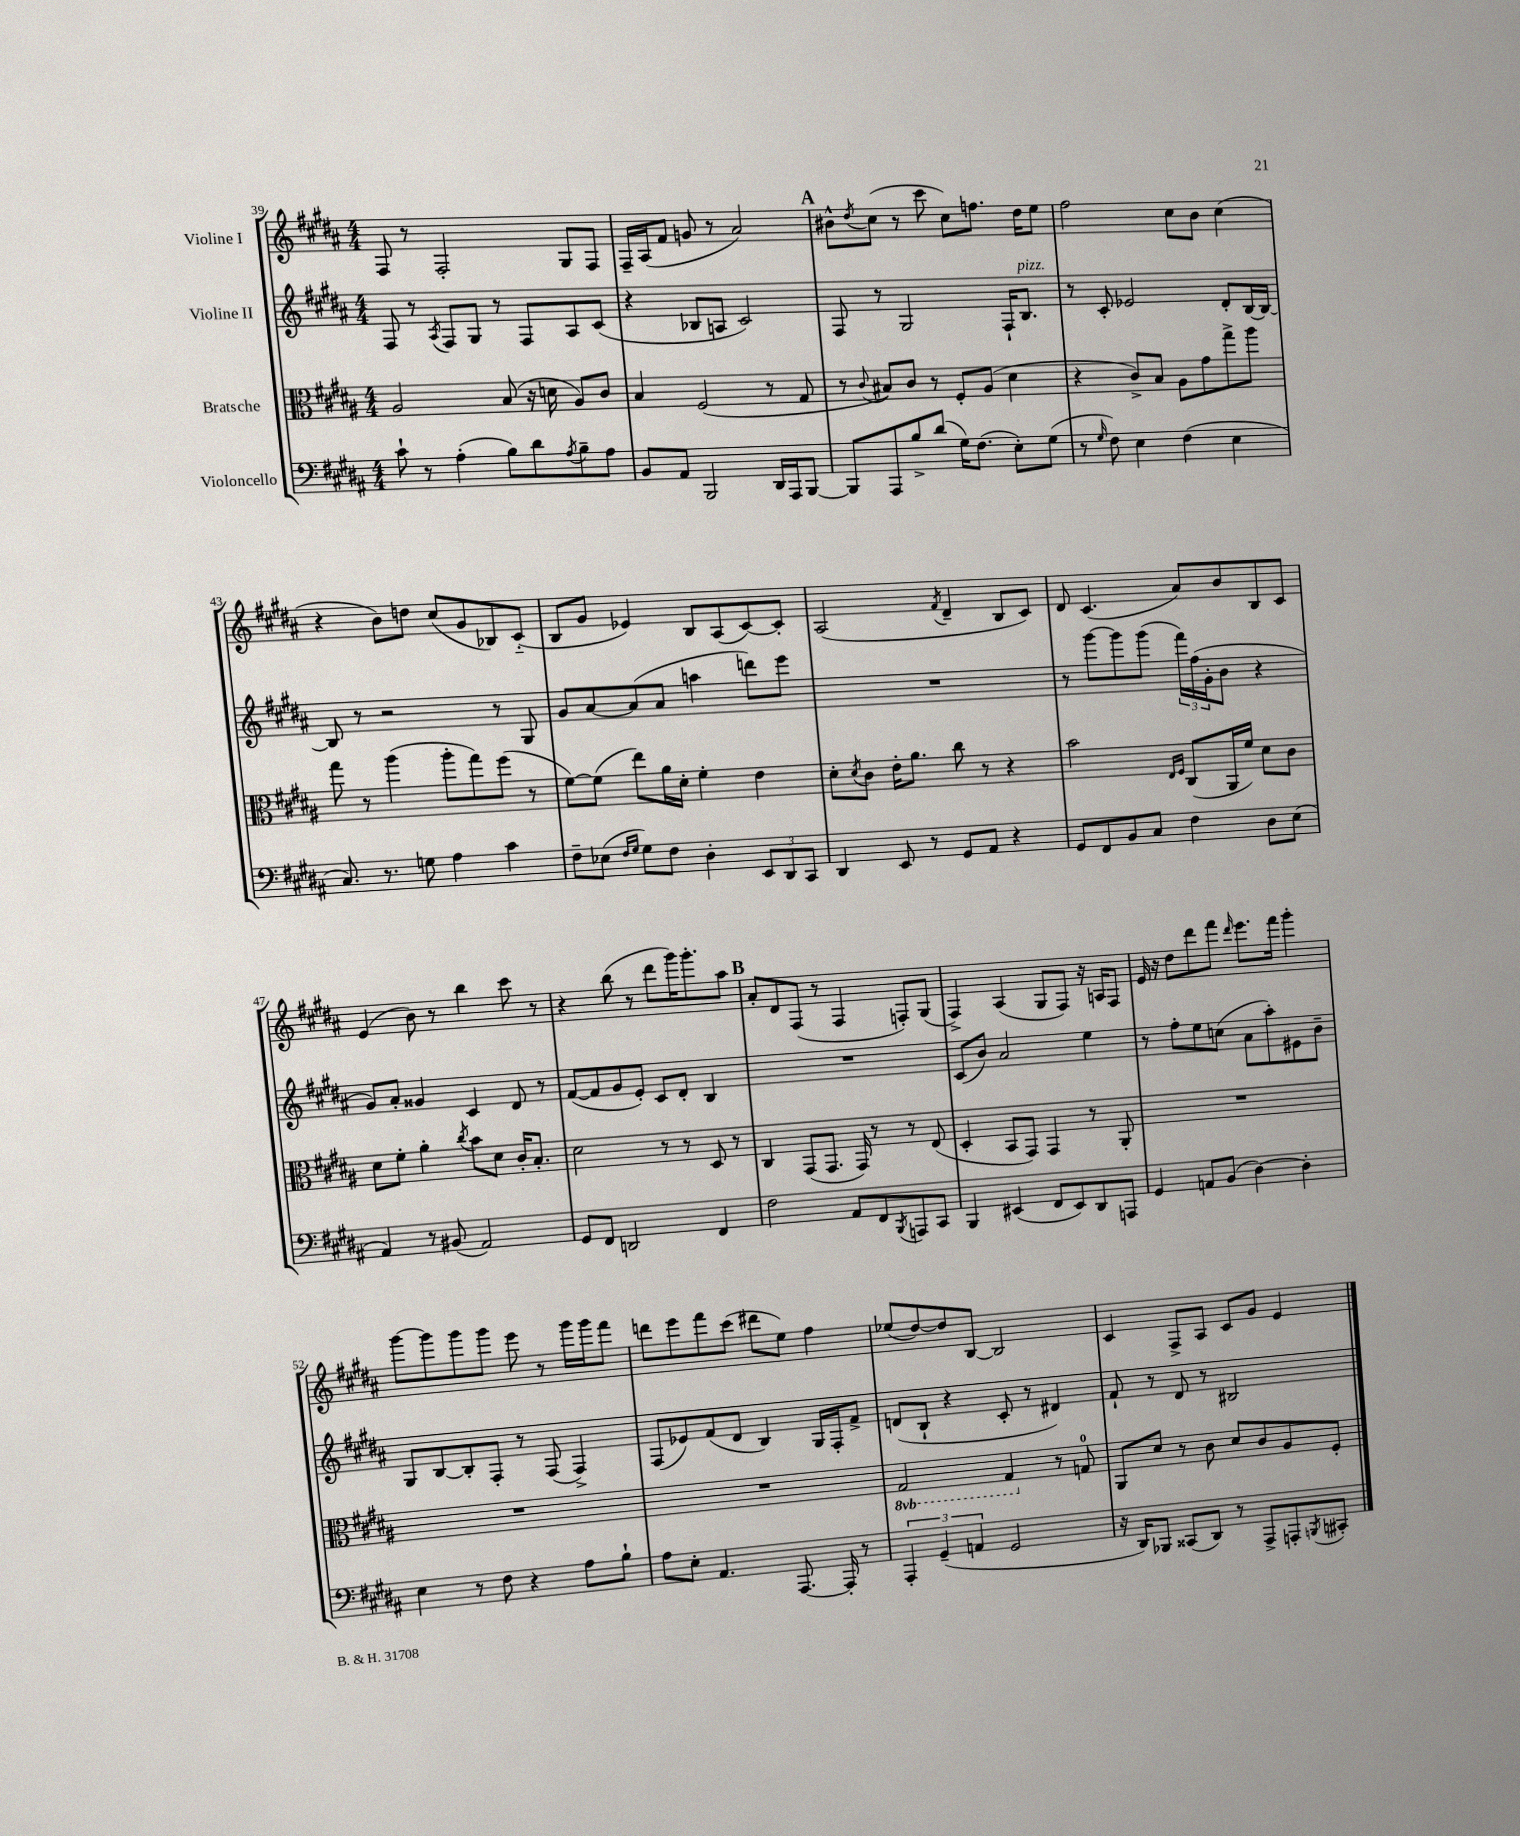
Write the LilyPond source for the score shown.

<<
\new StaffGroup <<
\new Staff = "s0" \with { instrumentName = "Violine I" } {
    \clef treble \key b \major \numericTimeSignature \time 4/4
    fis8 r8 fis2-. gis8 fis8 |
    fis16-- ais16( fis'8 g'8 r8 ais'2) |
    \mark \markup { \bold "A" } bis'8-^ \acciaccatura { dis''8 } cis''8( r8 cis'''8 cis''8) f''8. dis''16 e''8 |
    fis''2 cis''8 b'8 cis''4( |
    r4 b'8) d''8 cis''8( gis'8 bes8) cis'8-_( |
    b8 gis'8 ees'4) b8 ais8( cis'8~) cis'8-. |
    ais2( \acciaccatura { fis'8 } dis'4-- b8 cis'8) |
    dis'8 cis'4.( ais'8) b'8 b8 cis'8 |
    e'4( b'8) r8 b''4 cis'''8 r8 |
    r4 b''8( r8 dis'''8 gis'''16) gis'''8.-. ais''8 |
    \mark \markup { \bold "B" } ais'8-. dis'8 fis8( r8 fis4 f8-.) gis8( |
    fis4->) ais4( gis8 fis8) r16 a16 fis8 |
    e'16 r16 dis''8 dis'''8 fis'''8 \grace { dis'''16 } e'''8. fis'''16 gis'''4-. |
    gis'''8~ gis'''8 gis'''8 gis'''8 e'''8 r8 gis'''16 gis'''16 fis'''8 |
    d'''8 e'''8 fis'''8 cis'''8( dis'''8 e''8) fis''4 |
    ees''8( dis''8~) dis''8 b8~ b2 |
    cis'4 fis8-> ais8 cis'8 gis'8 e'4 \bar "|." |
}
\new Staff = "s1" \with { instrumentName = "Violine II" } {
    \clef treble \key b \major \numericTimeSignature \time 4/4
    fis8 r8 \acciaccatura { ais8 } fis8 gis8 r8 fis8 ais8 cis'8( |
    r4 bes8 a8 cis'2) |
    \mark \markup { \bold "A" } fis8 r8 gis2 fis16-! b8.^\markup { \italic "pizz." } |
    r8 cis'8-. ees'2 dis'8-. b16~ b16~ |
    b8 r8 r2 r8 gis8 |
    gis'8 ais'8~ ais'8( ais'8 a''4 d'''8) e'''8 |
    R1 |
    r8 gis'''8~ gis'''8 gis'''8( \tuplet 3/2 { fis'''16) fis''16( gis'16-. } b'8 r4 |
    gis'8) ais'8-. gisis'4 cis'4 dis'8 r8 |
    fis'8~( fis'8 gis'8 e'8-.) cis'8 dis'8-. b4 |
    \mark \markup { \bold "B" } R1 |
    cis'8( b'8) ais'2 e''4 |
    r8 fis''8-. e''8 c''8( ais'8 ais''8-.) eis'8 b'8-- |
    gis8 b8~ b8-. fis8-. r8 fis8( fis4->) |
    fis8( ees'8) fis'8( dis'8 b4) gis16 fis16-. fis'8-> |
    d'8( b8-! r4 cis'8-. r8 dis'4) |
    fis'8-! r8 dis'8 r8 bis2 \bar "|." |
}
\new Staff = "s2" \with { instrumentName = "Bratsche" } {
    \clef alto \key b \major \numericTimeSignature \time 4/4 \set Staff.ottavationMarkups = #ottavation-simple-ordinals
    ais2 b8( r16 d'16 ais8) cis'8 |
    b4 fis2( r8 gis8 |
    \mark \markup { \bold "A" } r8 \appoggiatura { cis'8 } bis8) cis'8 r8 fis8-. ais8( dis'4 |
    r4 cis'8->) b8 ais8 gis'8 gis''8-> ais''8 |
    gis''8 r8 ais''4( ais''8-. gis''8) fis''8( r8 |
    fis'8~) fis'8( e''8) ais'16 dis'16-. fis'4-. e'4 |
    dis'8-. \acciaccatura { dis'8 } cis'8 e'16-. ais'8. cis''8 r8 r4 |
    b'2 \grace { e16 fis16 } cis8( ais,16 fis'16) dis'8 cis'8 |
    dis'8 fis'8-. ais'4-. \acciaccatura { cis''8 } b'8 dis'8 cis'16-. b8.-. |
    dis'2 r8 r8 dis8 r8 |
    \mark \markup { \bold "B" } cis4 gis,8( gis,8. gis,16) r8 r8 e8( |
    dis4-. b,8 gis,8) gis,4 r8 ais,8-. |
    R1 |
    R1 |
    R1 |
    \ottava #-1 gis,2 gis,4 \ottava #0 r8 g8-0 |
    ais,8 dis'8 r8 cis'8 dis'8 cis'8 ais8 fis8-. \bar "|." |
}
\new Staff = "s3" \with { instrumentName = "Violoncello" } {
    \clef bass \key b \major \numericTimeSignature \time 4/4
    cis'8-! r8 ais4-.( b8) dis'8 \acciaccatura { ais8 } b8-- ais8 |
    b,8 ais,8 b,,2 dis,16 ais,,16 b,,8~ |
    \mark \markup { \bold "A" } b,,8 ais,,8 b8-> dis'8( gis16) fis8.( e8-.) gis8( |
    r8 \grace { gis16 } fis8) e4 fis4( e4 |
    cis8.) r8. g8 ais4 cis'4 |
    fis8-- ees8( \grace { fis16 gis16 } gis8) fis8 dis4-. \tuplet 3/2 { e,8 dis,8 cis,8 } |
    dis,4 e,8 r8 gis,8 ais,8 r4 |
    gis,8 fis,8 b,8 cis8 fis4 dis8 e8( |
    ais,4) r8 bis,8( ais,2) |
    gis,8 fis,8 d,2 fis,4 |
    \mark \markup { \bold "B" } fis2 ais,8 fis,8 \acciaccatura { b,,8 } a,,8 cis,8 |
    b,,4 eis,4( fis,8 eis,8) dis,8 a,,8 |
    gis,4 a,8 b,8( dis4~) dis4-. |
    e4 r8 fis8 r4 ais8 b8-! |
    ais8 e8-. ais,4. ais,,8.~ ais,,16-. r8 |
    \tuplet 3/2 { ais,,4-. gis,4--( a,4 } gis,2 |
    r16 dis,16) bes,,8 cisis,8( dis,8) r8 ais,,8-> a,,8-. \acciaccatura { b,,8 } cis,8-. \bar "|." |
}
>>
>>
\layout { \context { \Score currentBarNumber = #39 } }
